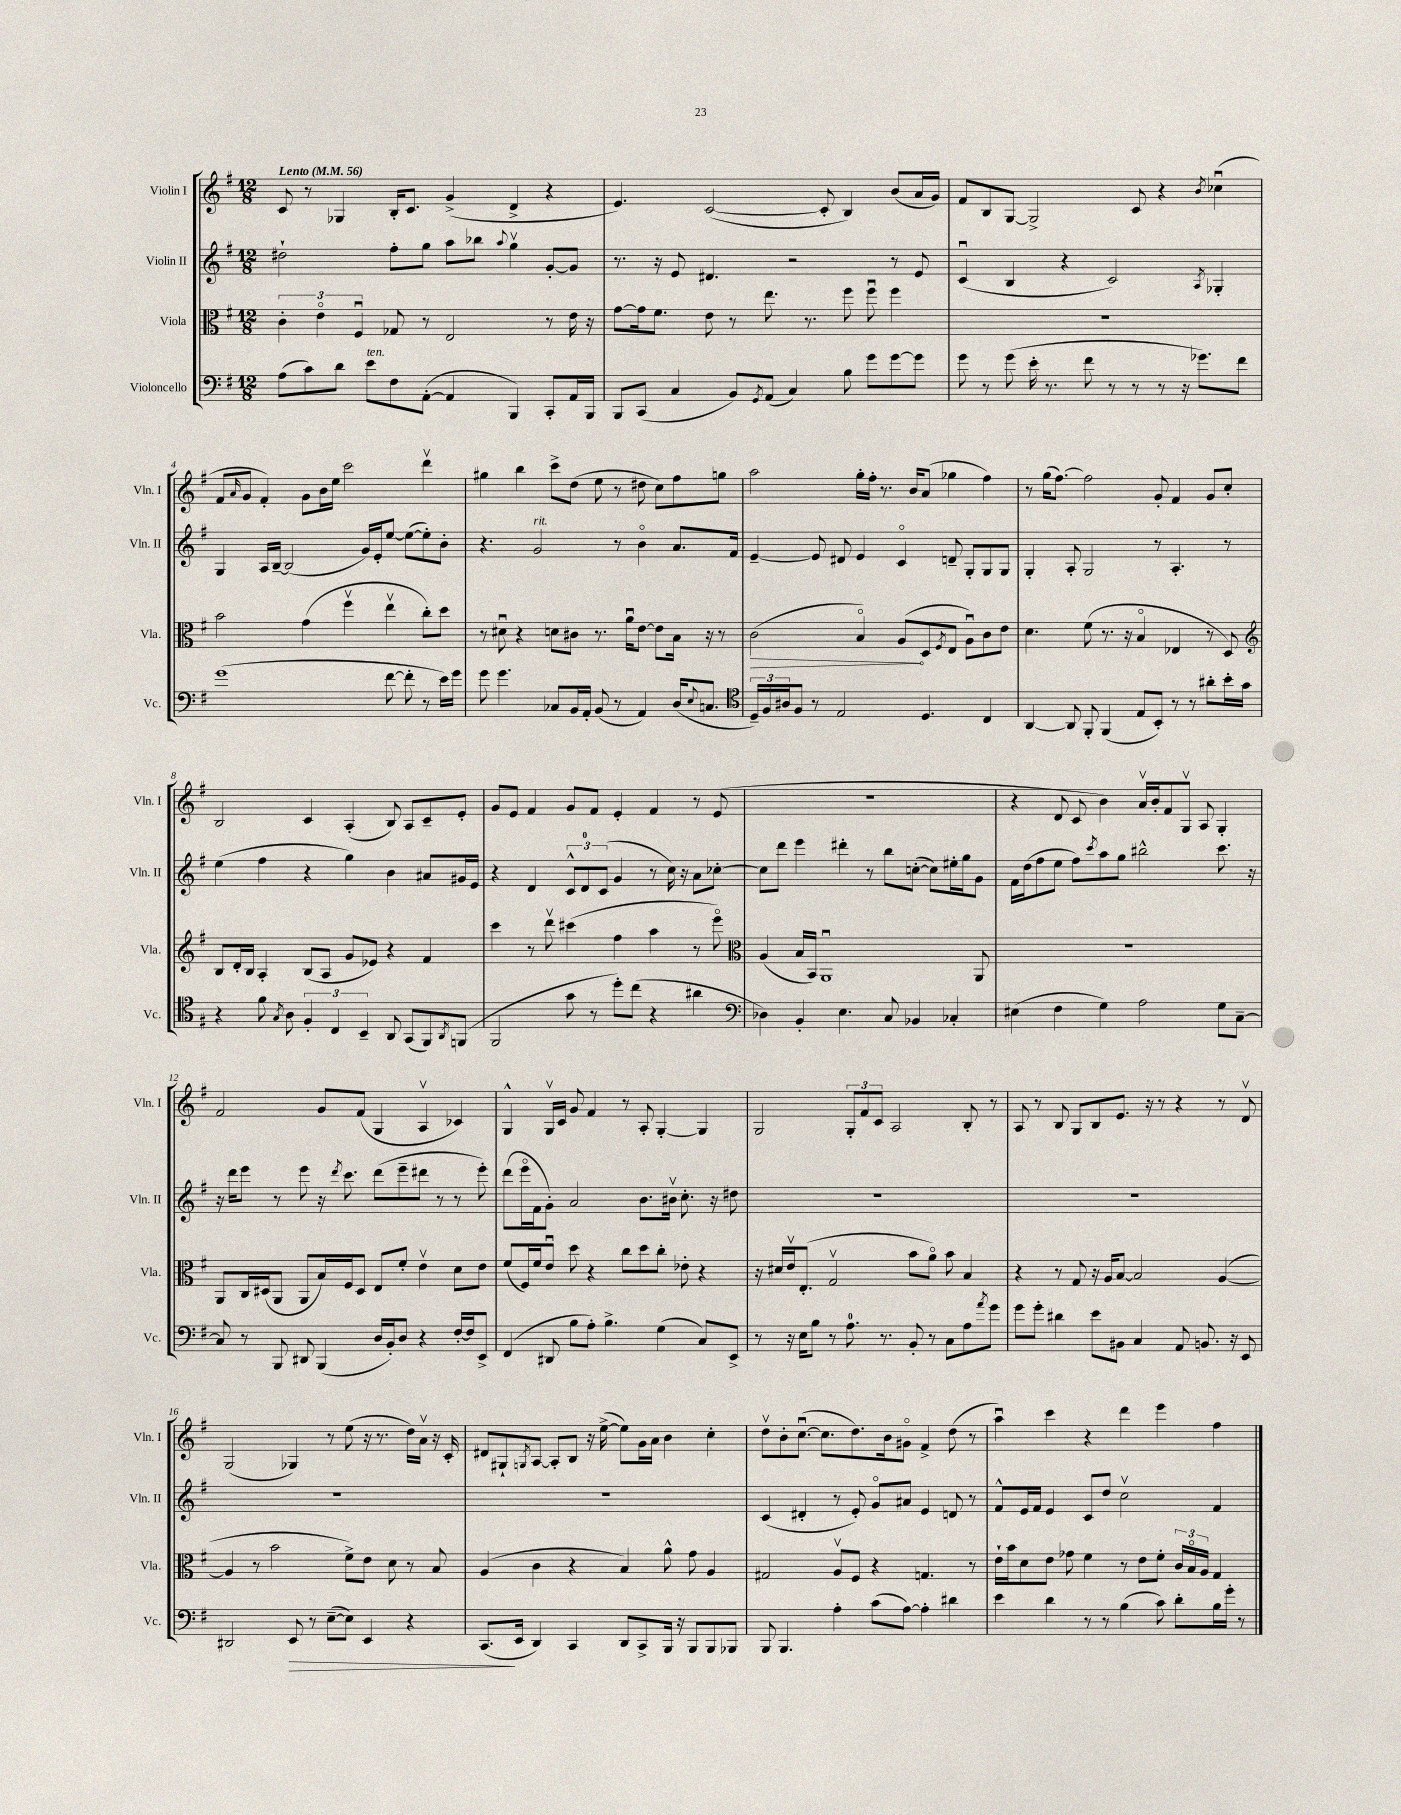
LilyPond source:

<<
\new StaffGroup <<
\new Staff = "s0" \with { instrumentName = "Violin I" shortInstrumentName = "Vln. I" } {
    \clef treble \key g \major \numericTimeSignature \time 12/8 \tempo "Lento" 4 = 56
    c'8 r8 ges4 b16-. c'8. g'4->( d'4-> r4 |
    e'4.) c'2~( c'8-. b4) b'8( a'16 g'16) |
    fis'8 b8 g8~ g2-> c'8 r4 \acciaccatura { b'8 } ces''4\downbow( |
    fis'8 \grace { a'16 } g'8 fis'4-.) g'8 b'16 e''16 c'''2 d'''4\upbow |
    gis''4 b''4 c'''8-> d''8( e''8 r8 dis''8 c''8) fis''8 g''8 |
    a''2 g''16-. fis''16-. r8. b'16 a'8( ges''4 fis''4) |
    r8 g''16( fis''8.~) fis''2 g'8-. fis'4 g'8 c''8-. |
    b2 c'4 a4-.( b8) a8 c'8-- e'8-. |
    g'8 e'8 fis'4 g'8 fis'8 e'4-. fis'4 r8 e'8( |
    R1. |
    r4 d'8 c'8 b'4) a'16\upbow b'16-. fis'8 g8\upbow a8 g4-. |
    fis'2 g'8 fis'8( g4 a4\upbow ces'4) |
    g4-^ g16\upbow c'16 g'8 fis'4 r8 a8-. g4~-. g4 |
    g2 \tuplet 3/2 { g8-. fis'8 c'8 } a2 b8-. r8 |
    a8 r8 b8 g8 b8 e'8. r16 r8 r4 r8 d'8\upbow |
    g2( ges4) r8 e''8( r16 r8. d''16) a'16\upbow r16 c'16-. |
    dis'8 gis8-! \acciaccatura { g8 } a8~ a8-. b8 r16 e''16~->( e''8) g'16 a'16 b'4 c''4-. |
    d''8\upbow b'8-. c''8.~\downbow( c''8. d''8.) b'16 gis'8\flageolet fis'4-> d''8( r8 |
    a''4\downbow) c'''4 r4 d'''4 e'''4 fis''4 \bar "|." |
}
\new Staff = "s1" \with { instrumentName = "Violin II" shortInstrumentName = "Vln. II" } {
    \clef treble \key g \major \numericTimeSignature \time 12/8
    dis''2-! fis''8-. g''8 a''8 bes''8 \appoggiatura { a''8 } g''4\upbow g'8~-. g'8 |
    r8. r16 e'8 dis'4. r2 r8 e'8 |
    c'4\downbow( b4 r4 c'2) \acciaccatura { a8 } ges4-. |
    g4 a16 b16~-- b2( g'16) e'16-. e''8~ e''8~( e''8-.) b'8-. |
    r4. g'2^\markup { \italic "rit." } r8 b'4\flageolet a'8. fis'16 |
    e'4~-- e'8 dis'8 e'4 c'4\flageolet d'8-- g8-. g8 g8 |
    g4-. a8-. g2 r8 a4.-. r8 |
    e''4( fis''4 r4 g''4) b'4 ais'8 gis'16 e'16 |
    r4 d'4 \tuplet 3/2 { c'8-^ d'8-0 c'8( } g'4 r8 c''16) r16 a'8 ces''8~-. |
    ces''8 d'''8 e'''4 dis'''4-. r8 b''8 c''8~-.( c''8) eis''16-. g''16 g'8 |
    fis'16 d''16( fis''8 e''8 fis''8) \acciaccatura { c'''8 } a''8 g''8 bis''2-^ c'''8. r16 |
    r16 d'''16 e'''8 r8 e'''8 r16 \acciaccatura { d'''8 } c'''8. d'''8( e'''8-- dis'''8 r8 r8 e'''8-.) |
    d'''8( e'''16\flageolet fis'16 g'8-.) a'2 b'8. bis'16\upbow c''8.-. r16 dis''8 |
    R1. |
    R1. |
    R1. |
    R1. |
    c'4( dis'4-. r8 e'8-.) g'8\flageolet ais'8 e'4 d'8 r8 |
    fis'8-^ e'16 fis'16 e'4 c'8 d''8 c''2\upbow fis'4 \bar "|." |
}
\new Staff = "s2" \with { instrumentName = "Viola" shortInstrumentName = "Vla." } {
    \clef alto \key g \major \numericTimeSignature \time 12/8
    \tuplet 3/2 { c'4-. e'4\flageolet fis4\downbow } ges8 r8 e2 r8 e'16 r16 |
    g'8~ g'16 fis'8. e'8 r8 e''8. r8. fis''8 fis''8\downbow fis''4 |
    R1. |
    b'2 g'4( fis''4\upbow e''4\upbow c''8-.) d''8 |
    r8 dis'8\downbow r4 d'8 cis'8 r8. a'16\downbow e'8~ e'8 b16 r16 r8 |
    \once \override Hairpin.circled-tip = ##t c'2\>( b4\flageolet) a8\!( d8 \acciaccatura { fis8 } e8 a8\downbow) c'8 e'8 |
    d'4. fis'8( r8. r16 b4\flageolet ees4 r8 d8) |
    \clef treble b8 d'16-. b16 a4-. b8( a8 g'8 ees'8) r4 fis'4 |
    c'''4 r8 d'''8\upbow cis'''4( fis''4 a''4 r8 e'''8\flageolet) |
    \clef alto a4( b16 b,16) a,1\downbow a,8 |
    R1. |
    a,8 c16 dis16( a,8 a,8 b16) fis16 dis8 e8 fis'8-. e'4\upbow d'8 e'8 |
    fis'8( fis16) fis'16 e'8\downbow d''8 r4 c''8 d''8 c''8-. ees'8-. r4 |
    r16 dis'16 e'16\upbow e8.-.( g2\upbow b'8 a'8\flageolet) b'8 b4 |
    r4 r8 g8 r16 a16 b8~ b2 a4~( |
    a4 r8 b'2 fis'8->) e'8 d'8 r8 b8 |
    a4( c'4 r4 b4) a'8-^ g'8 a4 |
    gis2 a8\upbow fis8 r4 g4. r8 |
    e'16-! b'16 d'8 e'8 ges'8 fis'4 r8 e'8 fis'8-. \tuplet 3/2 { c'16 b16\flageolet a16 } g4 \bar "|." |
}
\new Staff = "s3" \with { instrumentName = "Violoncello" shortInstrumentName = "Vc." } {
    \clef bass \key g \major \numericTimeSignature \time 12/8
    a8( c'8) d'8 e'8^\markup { \italic "ten." } fis8 a,8~-.( a,4 b,,4) c,8-. a,16 b,,16 |
    b,,8 c,8( c4 b,8) \acciaccatura { g,8 } a,8( c4) b8 g'8 g'8~ g'8 |
    g'8 r8 g'8( e'16-. r8. fis'8 r8 r8 r8 r16 ges'8.) fis'8 |
    g'1( fis'8~ fis'8-. r8 e'16) g'16 |
    g'8 g'4. ces8 b,16 a,16-. b,8( r8 a,4) d16( \appoggiatura { e8 } c8. |
    \clef tenor \tuplet 3/2 { d16--) fis16 ais16 } fis8 r8 e2 d4. c4 |
    a,4~ a,8 fis,8-. fis,4( e8 b,8-.) r8 r8 ais'8-. b'16-. g'16 |
    r4 fis'8 \acciaccatura { g8 } a8 \tuplet 3/2 { fis4-. c4 b,4-- } a,8 g,8( fis,8) \acciaccatura { a,8 } f,8( |
    fis,2 g'8 r8 d''8-.) c''8( r4 ais'4 |
    \clef bass des4) b,4-. e4. c8 bes,4 ces4-. |
    eis4( fis4 g4) a2 g8 c8~-- |
    c8 r8 b,,8 dis,8 b,,4( d16 b,16-.) d8 r4 fis16~-. fis16 e,8-> |
    fis,4( dis,8 b8 a8-.) b4.-> g4( c8) e,8-> |
    r8 r16 e16 b8 r8 a8.-0 r8. b,8-. r8 c8 a8 \acciaccatura { a'8 } g'8 |
    g'8 g'8-. dis'4 e'8 bis,8 c4 a,8 b,8. r16 e,8 |
    dis,2 e,8\> r8 e8~--( e8) e,4 r4 |
    c,8.\!( e,16 d,4) c,4 d,8 c,8-> b,,16 r16 b,,8 b,,8 bes,,8 |
    b,,8 b,,4. a4-. c'8( a8~) a4-. dis'4 |
    e'4 d'4 r8 r8 b4( c'8) d'8-. b16 g'16-. r8 \bar "|." |
}
>>
>>
